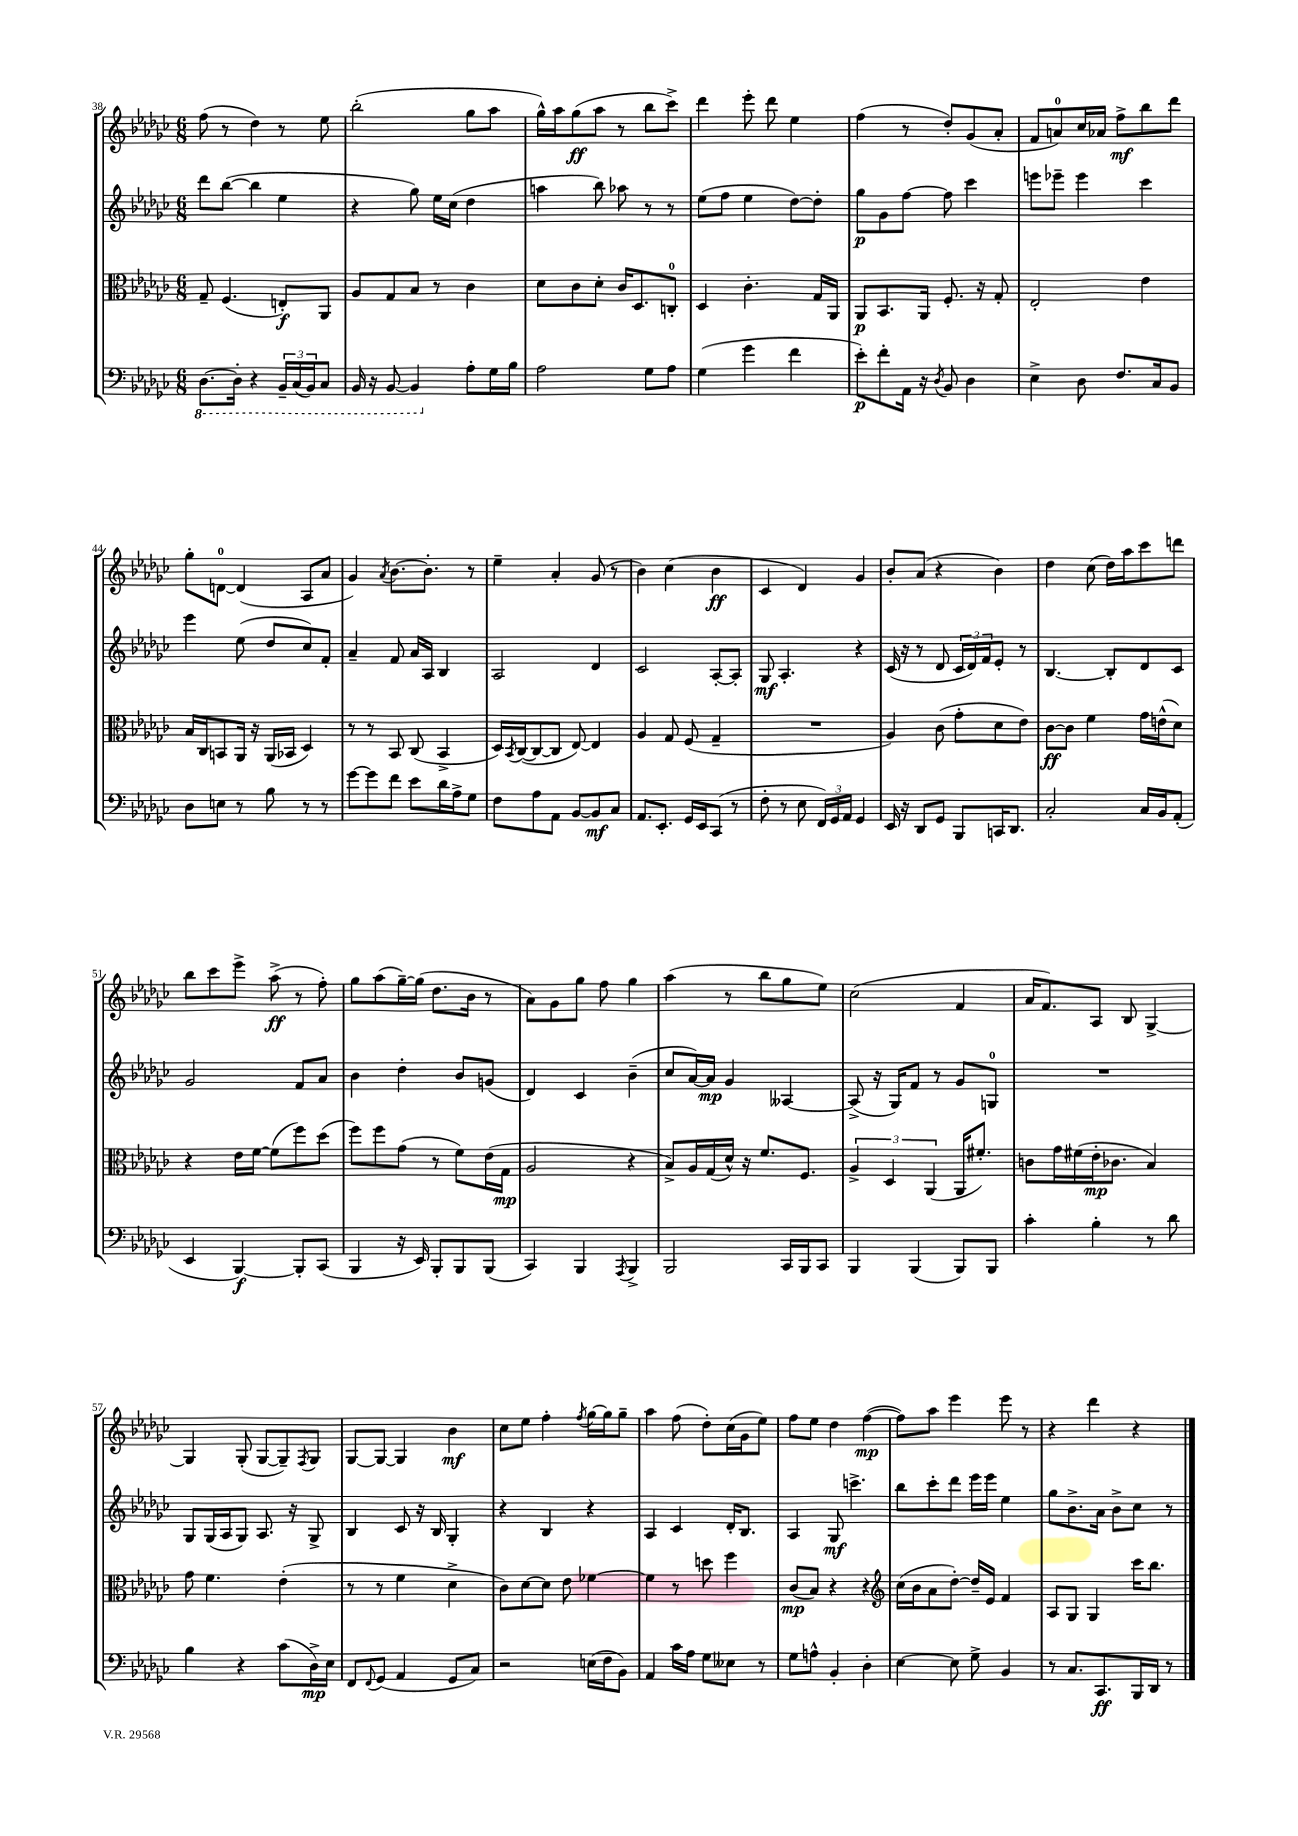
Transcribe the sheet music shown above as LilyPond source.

<<
\new StaffGroup <<
\new Staff = "s0" {
    \clef treble \key ges \major \numericTimeSignature \time 6/8
    f''8( r8 des''4) r8 ees''8 |
    bes''2-.( ges''8 aes''8 |
    ges''16-^) aes''16 ges''8\ff( aes''8 r8 bes''8 ces'''8->) |
    des'''4 ees'''8-. des'''8 ees''4 |
    f''4( r8 des''8-.) ges'8( aes'8-. |
    f'8 a'8-0) ces''16 aes'16 f''8->\mf bes''8 des'''8 |
    ges''8-. d'8-0~ d'4( aes8 aes'8 |
    ges'4) \acciaccatura { aes'8 } bes'8.~ bes'8.-. r8 |
    ees''4-- aes'4-. ges'8( r8 |
    bes'4) ces''4( bes'4\ff |
    ces'4 des'4) ges'4 |
    bes'8-. aes'8( r4 bes'4) |
    des''4 ces''8( des''16) aes''16 ces'''8 d'''8 |
    bes''8 ces'''8 ees'''8-> aes''8->\ff( r8 f''8-.) |
    ges''8 aes''8( ges''16~--) ges''16( des''8. bes'16 r8 |
    aes'8) ges'8 ges''8 f''8 ges''4 |
    aes''4( r8 bes''8 ges''8 ees''8) |
    ces''2( f'4 |
    aes'16 f'8.) aes8 bes8 ges4~-> |
    ges4 ges8-.( ges8~ ges8--) \acciaccatura { f8 } ges8 |
    ges8~ ges8~ ges4 bes'4\mf |
    ces''8 ees''8 f''4-. \acciaccatura { f''8 } ges''16~ ges''16 ges''8-- |
    aes''4 f''8( des''8-.) ces''16( ges'16 ees''8) |
    f''8 ees''8 des''4 f''4~\mp( |
    f''8) aes''8 ees'''4 ees'''8 r8 |
    r4 des'''4 r4 \bar "|." |
}
\new Staff = "s1" {
    \clef treble \key ges \major \numericTimeSignature \time 6/8
    des'''8 bes''8~( bes''4 ees''4 |
    r4 ges''8) ees''16 ces''16( des''4 |
    a''4 bes''8) aes''8 r8 r8 |
    ees''8( f''8 ees''4 des''8~) des''8-. |
    ges''8\p ges'8 f''8~ f''8 ces'''4 |
    e'''8 ees'''8-- ees'''4 ces'''4 |
    ees'''4 ees''8( des''8 ces''8) f'8-. |
    aes'4-- f'8 aes'16 aes16 bes4 |
    aes2 des'4 |
    ces'2 aes8~-. aes8-. |
    ges8\mf aes4.-. r4 |
    ces'16( r16 r8 des'8 \tuplet 3/2 { ces'16 des'16) f'16 } ees'8-. r8 |
    bes4.~ bes8-. des'8 ces'8 |
    ges'2 f'8 aes'8 |
    bes'4 des''4-. bes'8 g'8( |
    des'4) ces'4 bes'4--( |
    ces''8 aes'16~) aes'16\mp ges'4 aeses4~ |
    aeses8->( r16 ges16) f'8 r8 ges'8 g8-0 |
    R2. |
    ges8 ges16( aes16 ges8) aes8. r16 ges8-> |
    bes4 ces'8 r16 bes16 ges4-. |
    r4 bes4 r4 |
    aes4 ces'4 des'16-. bes8. |
    aes4 ges8\mf c'''4.-> |
    bes''8 ces'''8-. des'''8 ees'''16 ees'''16 ees''4 |
    ges''8 bes'8.-> aes'16 bes'8-> ces''8 r8 \bar "|." |
}
\new Staff = "s2" {
    \clef alto \key ges \major \numericTimeSignature \time 6/8
    ges8-- f4.( e8-.\f) aes,8 |
    aes8 ges8 bes8 r8 ces'4 |
    des'8 ces'8 des'8-. ces'16 des8. c8-0-. |
    des4 ces'4.-. ges16 aes,16 |
    aes,8\p bes,8. aes,16 f8.-. r16 ges8-. |
    ees2-. ees'4 |
    bes16 ces16 b,8 aes,16 r16 aes,16( bes,16 des4) |
    r8 r8 bes,8 ces8( bes,4-> |
    des16) \acciaccatura { bes,8 } ces16~( ces8~ ces8 ees8~) ees4 |
    aes4 ges8 f8( ges4-- |
    R2. |
    aes4) ces'8( ges'8-. des'8 ees'8) |
    ces'8~\ff ces'8 f'4 ges'16 e'16-^( des'8) |
    r4 ees'16 f'16~ f'8( f''8) des''8( |
    f''8) f''8 ges'8( r8 f'8) ees'16( ges16\mp |
    aes2 r4 |
    bes8->) aes16 ges16( des'16-^) r16 f'8. f8. |
    \tuplet 3/2 { aes4-> des4 aes,4( } aes,16 fis'8.-.) |
    c'8 ges'16 fis'16( ees'16-.\mp ces'8. bes4) |
    ges'8 f'4. ees'4-.( |
    r8 r8 f'4 des'4-> |
    ces'8) des'8~ des'8 ees'8 fes'4~ |
    fes'4 r8 d''8 f''4 |
    ces'8\mp( bes8) r4 r4 |
    \clef treble ces''16( bes'16 aes'8 des''8~-.) des''16-- ees'16 f'4 |
    aes8 ges8 ges4 ces'''16 bes''8. \bar "|." |
}
\new Staff = "s3" {
    \clef bass \key ges \major \numericTimeSignature \time 6/8
    \ottava #-1 des,8.~ des,16-. r4 \tuplet 3/2 { bes,,16-- ces,16( bes,,16) } ces,8 |
    bes,,16 r16 bes,,8~ bes,,4 \ottava #0 aes8-. ges16 bes16 |
    aes2 ges8 aes8 |
    ges4( ges'4 f'4 |
    ees'8-.\p) f'8-. aes,16 r16 \acciaccatura { des8 } bes,8 des4 |
    ees4-> des8 f8. ces16 bes,8 |
    des8 e8 r8 bes8 r8 r8 |
    ges'8~ ges'8 f'8 ees'8 des'16 aes16-> ges8 |
    f8 aes8 aes,8 bes,8~ bes,8\mf ces8 |
    aes,8. ees,8.-. ges,16 ees,16 ces,8( r8 |
    f8-. r8 ees8 \tuplet 3/2 { f,16) ges,16 aes,16 } ges,4 |
    ees,16 r16 des,8 ges,8 bes,,8 c,16 des,8. |
    ces2-. ces16 bes,16 aes,8-.( |
    ees,4 bes,,4~\f) bes,,8-. ces,8( |
    bes,,4 r16 ees,16) bes,,8-. bes,,8 bes,,8( |
    ces,4) bes,,4 \acciaccatura { aes,,8 } bes,,4-> |
    bes,,2 ces,16 bes,,16 ces,8 |
    bes,,4 bes,,4( bes,,8) bes,,8 |
    ces'4-. bes4-. r8 des'8 |
    bes4 r4 ces'8( des16->\mp) ees16 |
    f,8 \appoggiatura { f,8 } ges,8( aes,4 ges,8 ces8) |
    r2 e16( f16 bes,8) |
    aes,4 ces'16 aes16 ges8 eeses8 r8 |
    ges8 a8-^ bes,4-. des4-. |
    ees4~ ees8 ges8-> bes,4 |
    r8 ces8. ces,8.\ff bes,,16 des,16 r8 \bar "|." |
}
>>
>>
\layout { \context { \Score currentBarNumber = #38 } }
